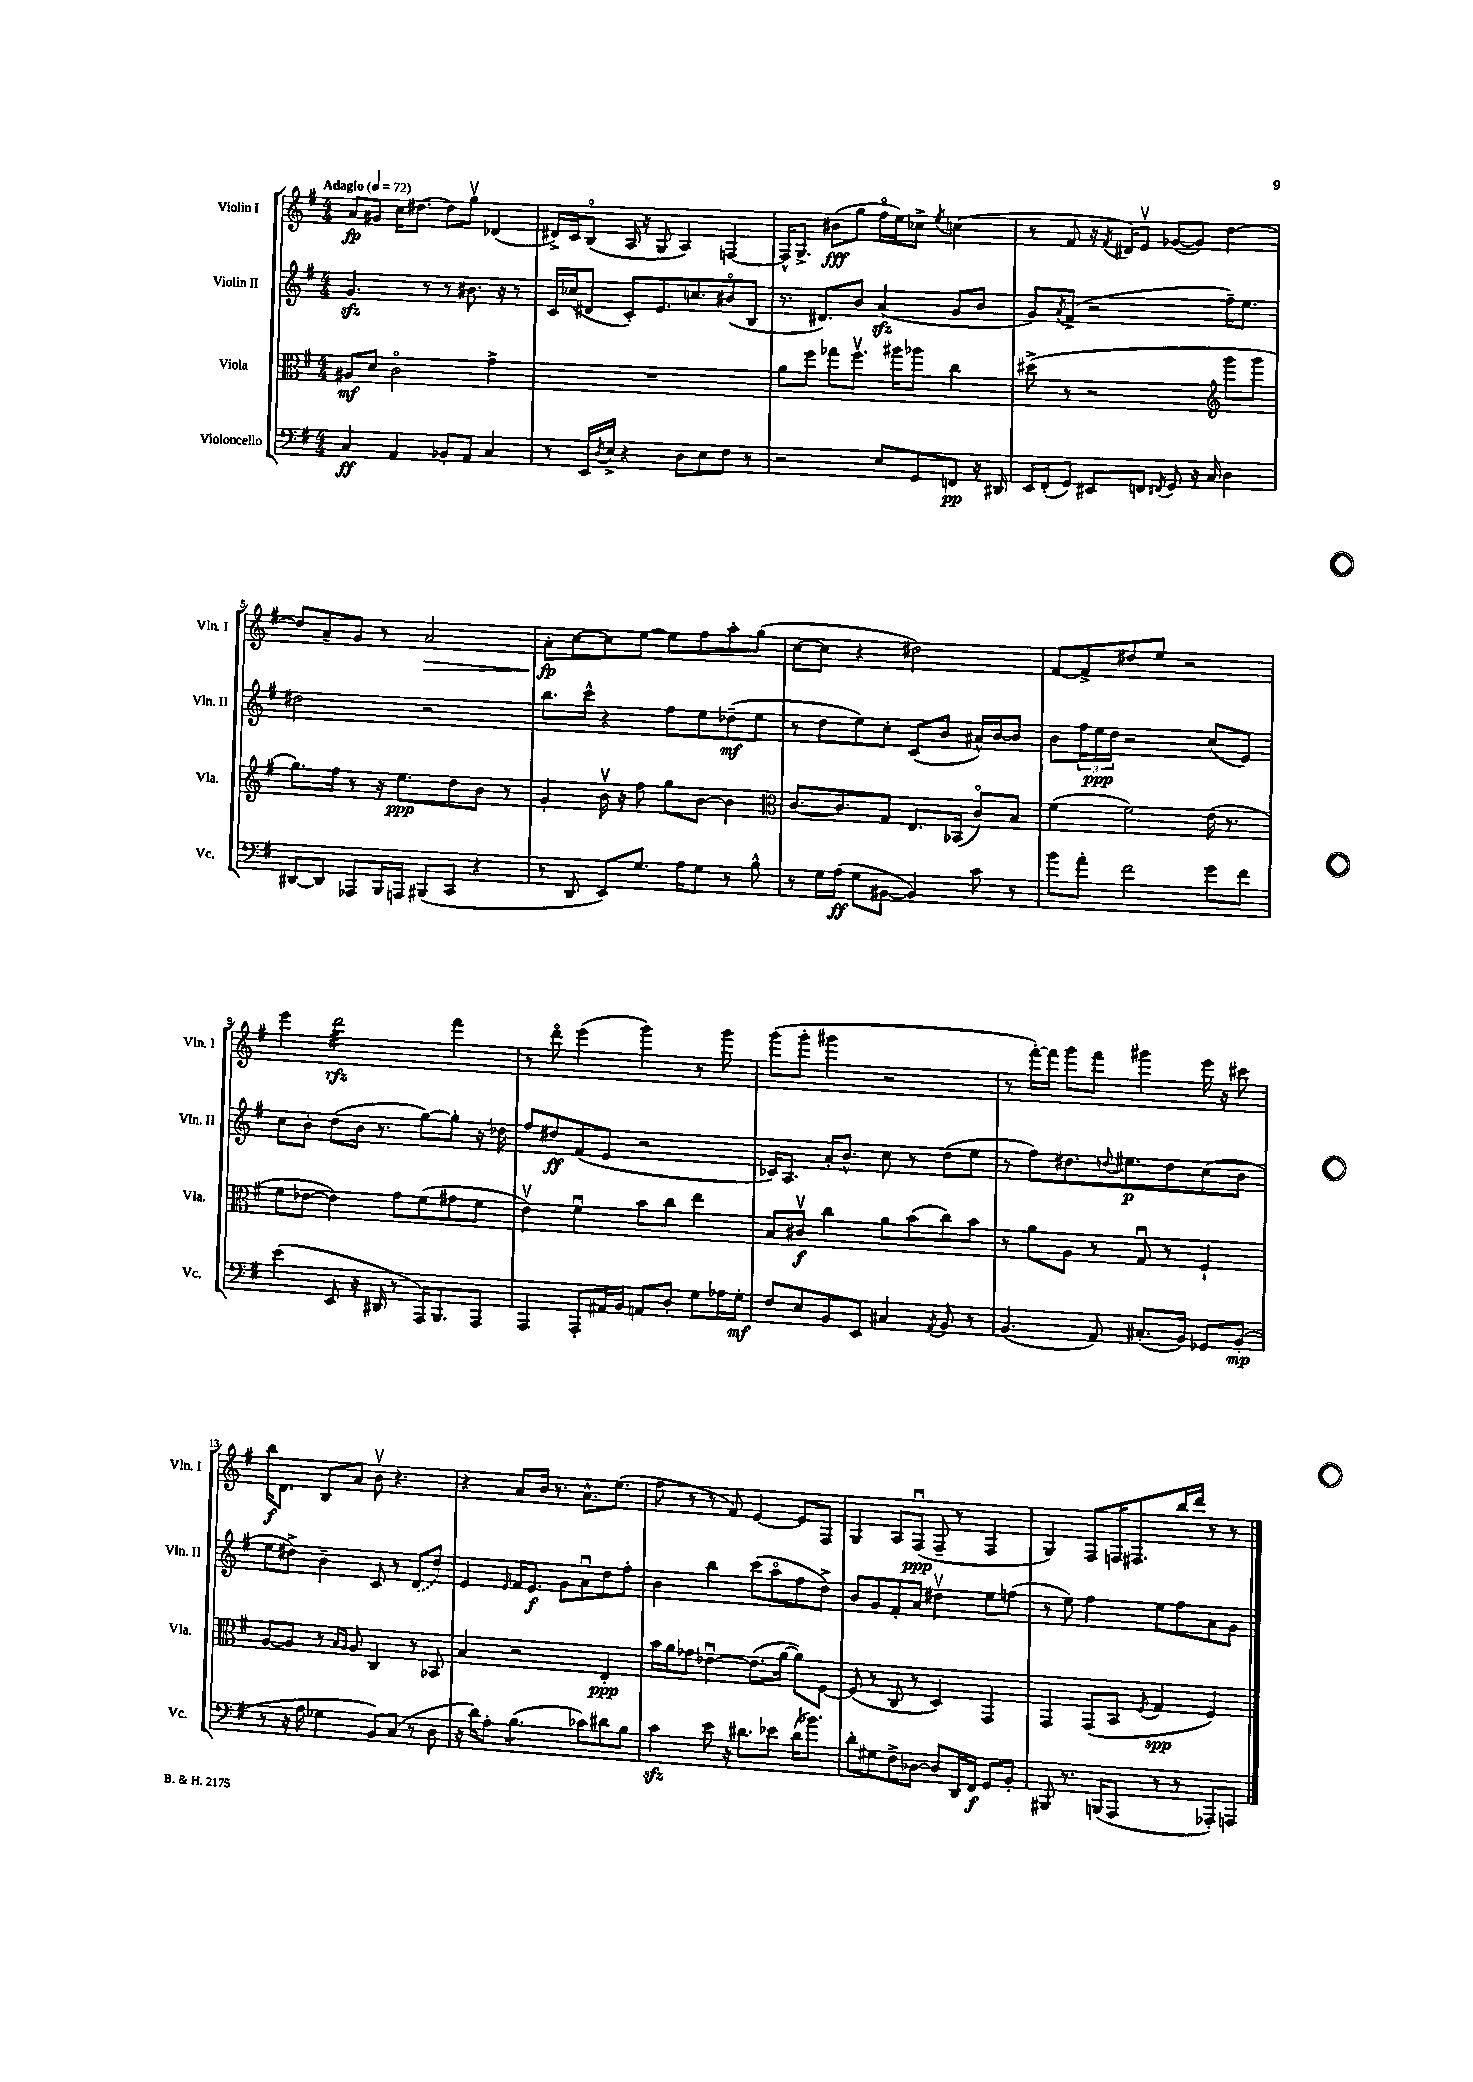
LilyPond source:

<<
\new StaffGroup <<
\new Staff = "s0" \with { instrumentName = "Violin I" shortInstrumentName = "Vln. I" } {
    \clef treble \key g \major \numericTimeSignature \time 4/4 \tempo "Adagio" 4 = 72
    a'8\fp gis'8 c''16 dis''8.~ dis''8 g''8\upbow des'4( |
    dis'16->) c'16 b8\flageolet( a16 r16 g8 a4) f4~ |
    f16-^ g8.-> bis'8\fff( g''8 fis''16\flageolet e''16) ces''8-> \acciaccatura { e''8 } c''4( |
    r8 fis'8 r16 \acciaccatura { fis'8 } dis'16) e'8\upbow ges'8~( ges'8) d''4~ |
    d''8 a'8-- g'8 r8 a'2\> |
    a'8-.\fp\! c''8~ c''8 e''8~ e''8 fis''8 a''8-. g''8( |
    c''8~ c''8 r4 dis''2) |
    fis'8~ fis'8-> dis''8 e''8 r2 |
    e'''4 d'''2:32\rfz fis'''4 |
    r8 d'''8\flageolet e'''4( g'''4) r8 g'''8 |
    g'''8( g'''8-. gis'''4 r2 |
    r8 fis'''16~-.) fis'''16 g'''8 fis'''8 gis'''4 e'''16 r16 cis'''8 |
    b''16\f d'8. b8 a'8 b'8\upbow r4. |
    r4 a'8 b'16 r8. a'8.-^ e''8.( |
    fis''8 r8 r8 fis'8) e'4~ e'8 fis8 |
    g4 a8 fis8\downbow\ppp( fis8-- r8 fis4 |
    g4) fis8 f16 fis8. b''16 d'''16 r8 r8 \bar "|." |
}
\new Staff = "s1" \with { instrumentName = "Violin II" shortInstrumentName = "Vln. II" } {
    \clef treble \key g \major \numericTimeSignature \time 4/4
    g'4.\sfz r8 r8 bis'8. r16 r8 |
    c'16 ces''16( dis'8 c'8-.) e'8. c''8. bis'8\flageolet( b8 |
    r8. dis'8.) b'8 a'4\sfz( g'8 b'8 |
    g'8) \acciaccatura { a'8 } fis'8->( r2 fis''16--) e''8. |
    dis''2 r2 |
    b''8. c'''16-^ r4 fis''8 e''8 des''8--\mf( e''8 |
    r8 d''8 e''8) c''8-. c'8( b'8 ais'16-^) b'16~ b'8 |
    b'8 \tuplet 3/2 { fis''16 e''16\ppp d''16 } r2 c''8( e'8) |
    c''8 b'8-. d''8( b'16 r8. g''8~) g''8-. r16 des''16 |
    fis''8 dis''8\ff fis'8( e'8 r2 |
    ces'16) a8. a'16-. b'8.-^ c''8 r8 d''8( e''8 |
    r8 fis''8) dis''8. \appoggiatura { d''8 } eis''8.\p d''8 c''8( b'8 |
    e''8 dis''8->) b'4-- c'8 r8 \once \slurDashed d'8( dis''8) |
    e'4 \grace { e'16 } fis'16 e'8.\f g'8 a'8\downbow d''8 fis''8-. |
    b'4 b''4 c'''8( a''8\flageolet fis''8 d''8->) |
    b'8 g'8 fis'8-. a'8 dis''4\upbow e''8 f''8( |
    r8 e''8) fis''4 e''8 fis''8 a'8 g'8 \bar "|." |
}
\new Staff = "s2" \with { instrumentName = "Viola" shortInstrumentName = "Vla." } {
    \clef alto \key g \major \numericTimeSignature \time 4/4
    ais8\mf d'8 c'2\flageolet g'4-> |
    R1 |
    a'8 fis''8 ges''8 fis''8.\upbow ais''16 aes''8 c''4 |
    dis''8->( r8 r2 \clef treble g'''8 g'''8 |
    g''8.) fis''16 r8 r16 e''8.\ppp d''8 b'8 r8 |
    g'4-. b'16\upbow r16 fis''8 g''8 b'8~ b'4 |
    \clef alto c'8.~ c'8. g8 e8. bes,16( c'8\flageolet) b8 |
    fis'4( fis'2) e'16( r8. |
    fis'8 ees'8~ ees'4) g'8 fis'8( gis'8 fis'8 |
    e'4\upbow) fis'4\downbow b'8 c''8 e''4 |
    b8 cis'8\upbow\f c''4 a'8 b'8( c''8) b'8 |
    r8 a'8 a8 r8 g8\downbow r8 fis4-! |
    a8~ a8 r8 \grace { b16 a16 } a8 c4 r8 bes,8 |
    b4 r2 e4-.\ppp |
    b'16 a'16 ges'8 ees'4~\downbow ees'8.( a'16~ a'8) fis8~ |
    fis8( r8 c8 r8 d4) g,4 |
    g,4 g,8( b,8 \acciaccatura { fis8 } g4\spp fis4) \bar "|." |
}
\new Staff = "s3" \with { instrumentName = "Violoncello" shortInstrumentName = "Vc." } {
    \clef bass \key g \major \numericTimeSignature \time 4/4
    c4\ff a,4 bes,8-. a,8 c4 |
    r8 e,16 \acciaccatura { d8 } e16-> r4 d8 e8 fis8 r8 |
    r2 e8 g,8 f,8\pp r16 dis,16 |
    e,16 fis,16-.( g,8) eis,8 f,8 \acciaccatura { fis,8 } g,8 r16 c16 d4 |
    dis,8~ dis,8 aes,,8 b,,16 a,,16 bis,,8( c,8 r4 |
    r8 d,8 e,8) g8. a16 g8 r8 b8-^ |
    r8 g16 a16\ff( g8 bis,8~ bis,4) c'8 r8 |
    b'8 a'8-. fis'2 g'8 fis'8 |
    e'4( e,8 r16 dis,16 r8 a,,16) b,,8. a,,8 |
    a,,4 a,,8-. ais,16 b,16 a,8 d8-. g8 aes16 g16-.\mf |
    fis8 e8 b,8 e,8 cis4 \acciaccatura { a,8 } b,8 r8 |
    b,4.( a,8) cis8.-.( b,16) ges,8 b,8-.\mp( |
    r8 r16 a16 ges4 b,8) c8( r8 d8 |
    r16 d'16) a8-. b4.:8( ces'8) dis'8 b8 |
    c'4\sfz e'8 r16 dis'8. ees'8 dis'16( bes'8.) |
    d'8-. gis8 fis8-> des8~ des8 d,16 fis,16\f g,8 b,8-. |
    bis,,8 r8. b,,16( a,,8 r8 r8 aes,,8-.) a,,8 \bar "|." |
}
>>
>>
